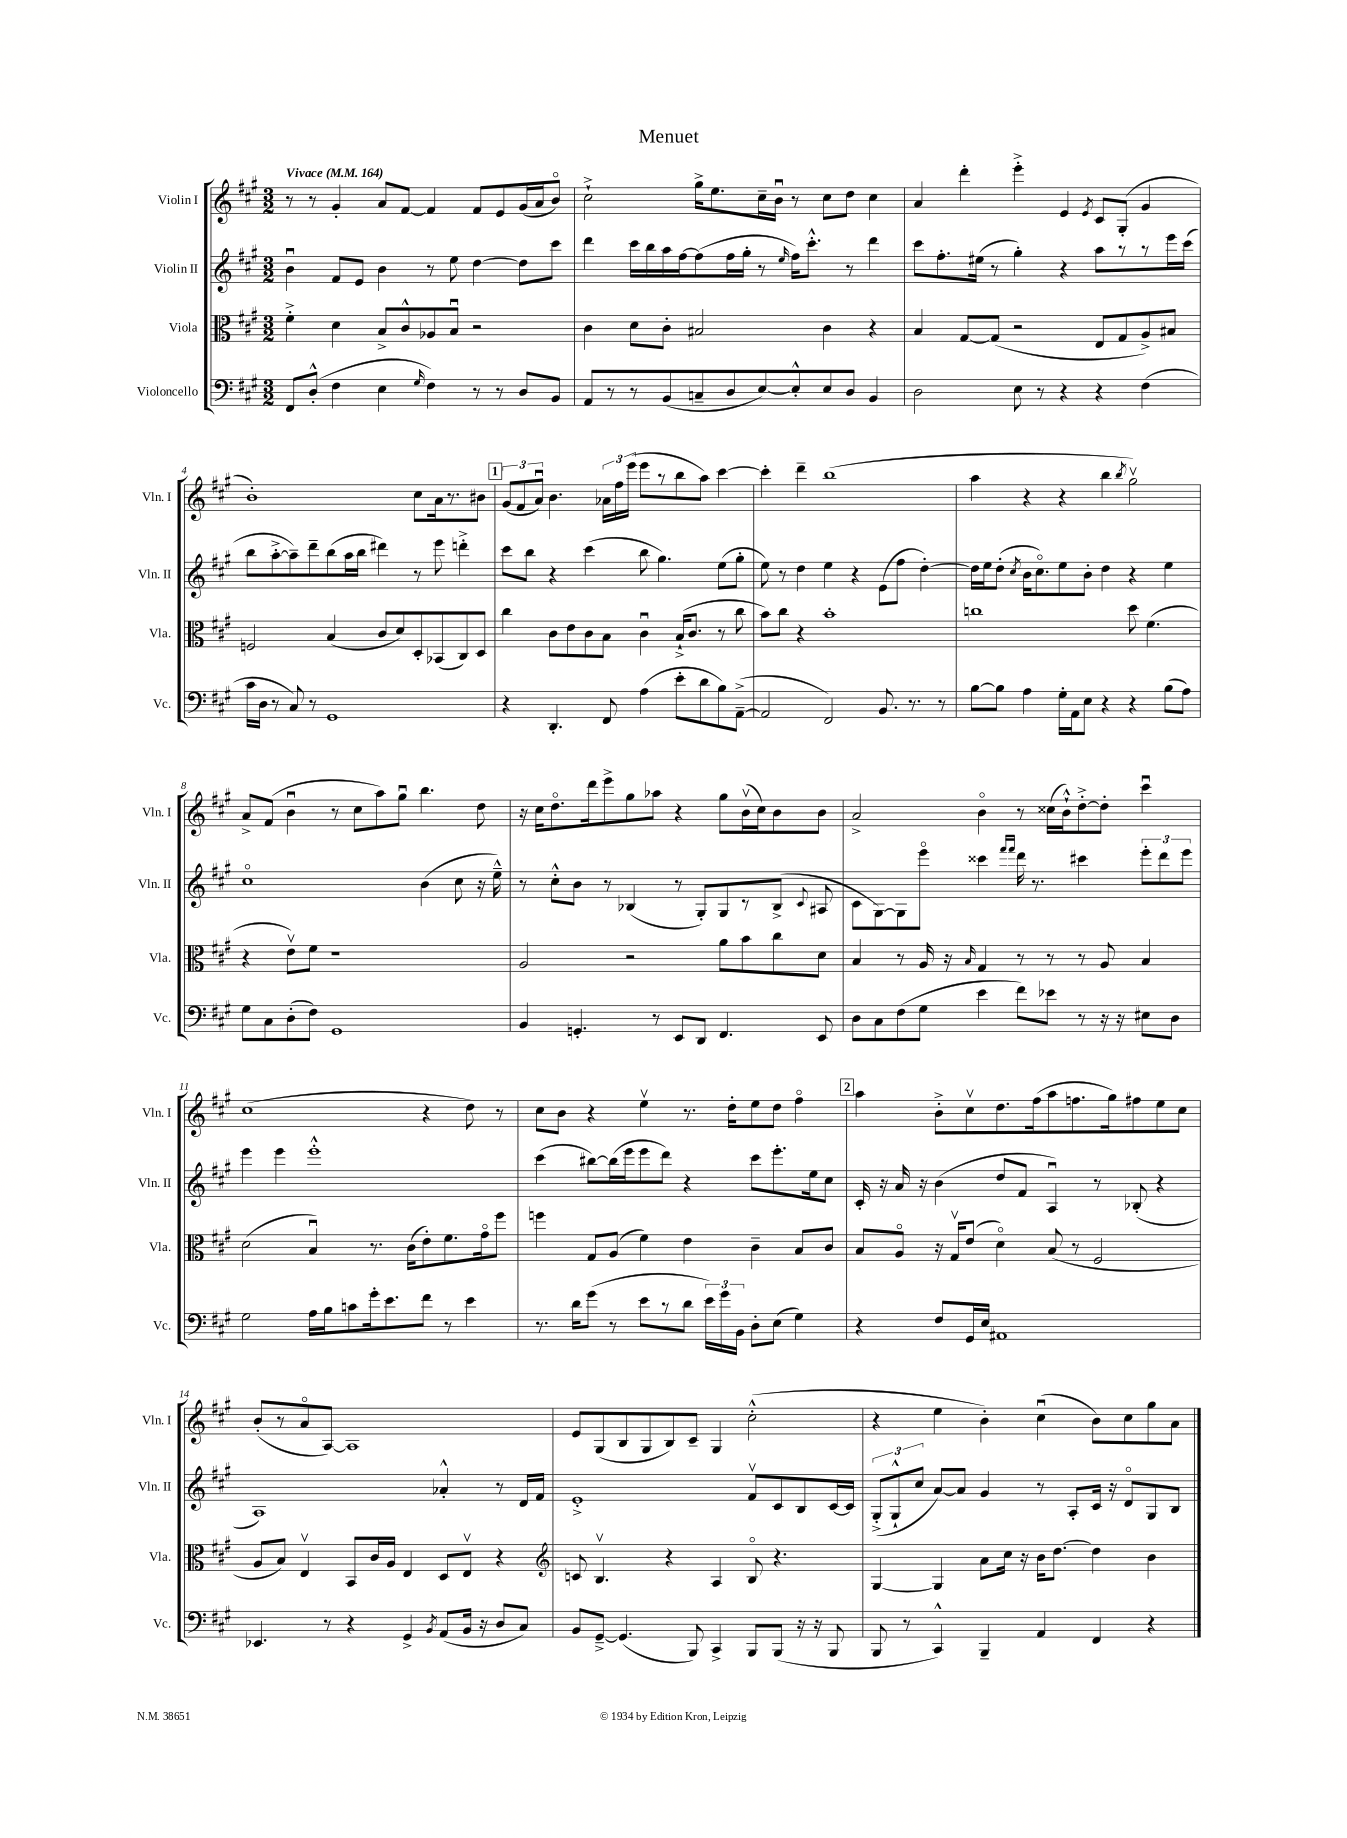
\header { title = "Menuet" }
<<
\new StaffGroup <<
\new Staff = "s0" \with { instrumentName = "Violin I" shortInstrumentName = "Vln. I" } {
    \clef treble \key a \major \numericTimeSignature \time 3/2 \tempo "Vivace" 4 = 164
    \autoBeamOff r8 r8 gis'4-. a'8[ fis'8]~ fis'4 fis'8[ e'8 gis'16( a'16 b'8]\flageolet) |
    cis''2-!-> gis''16[-> e''8. cis''16-- b'16]\downbow r8 cis''8[ d''8] cis''4 |
    a'4 d'''4-. e'''4-.-> e'4 \acciaccatura { e'8 } cis'8[ gis8]-.( gis'4 |
    b'1-.) cis''8[ a'16 r8. bis'8] |
    \mark \markup { \box "1" } \tuplet 3/2 { gis'8[( fis'8 a'8]\downbow) } b'4. \tuplet 3/2 { aes'16[ fis''16 e'''16]( } e'''8[ r8 b''8 a''8]) cis'''4~ |
    cis'''4-. d'''4-- b''1( |
    a''4 r4 r4 b''4 \acciaccatura { b''8 } gis''2\upbow) |
    a'8[-> fis'8]( b'4\downbow r8 cis''8[ a''8) gis''8]\downbow b''4. d''8 |
    r16 cis''16[ d''8.\flageolet d'''16 e'''8-> gis''8 aes''8] r4 gis''8[ b'16\upbow( cis''16) b'8 b'8] |
    a'2-> b'4\flageolet r8 cisis''16[( b'16-!-^) d''8~-.-> d''8]-. cis'''4\downbow |
    cis''1( r4 d''8) r8 |
    cis''8[ b'8] r4 e''4\upbow r8. d''16[-. e''8 d''8] fis''4\flageolet |
    \mark \markup { \box "2" } a''4 b'8[-.-> cis''8\upbow d''8. fis''16( a''8 f''8. gis''16) fis''8 e''8 cis''8] |
    b'8[-.( r8 a'8\flageolet a8]~) a1 |
    e'8[ gis8( b8 gis8 b8) cis'8]-- gis4 cis''2-.-^( |
    r4 e''4 b'4-.) cis''4\downbow( b'8[) cis''8 gis''8 a'8] \bar "|." |
}
\new Staff = "s1" \with { instrumentName = "Violin II" shortInstrumentName = "Vln. II" } {
    \clef treble \key a \major \numericTimeSignature \time 3/2
    \autoBeamOff b'4\downbow fis'8[ e'8] b'4 r8 e''8 d''4~ d''8[ cis'''8] |
    d'''4 cis'''16[ b''16 a''16 fis''16~ fis''8( fis''16 gis''16]-. r8 \grace { e''16 } fis''16[) cis'''8.]-.-^ r8 d'''4 |
    cis'''8[ fis''8.-. eis''16]( r8 gis''4-.) r4 a''8[ r8 r8 e'''16 cis'''16]( |
    b''8[ a''8~-.-> a''8--) d'''8-- b''8( a''16 b''16] dis'''4) r8 e'''8 d'''4-.-> |
    \mark \markup { \box "1" } cis'''8[ b''8] r4 cis'''4( b''8 gis''4.) e''8[( gis''8]-. |
    e''8) r8 d''4 e''4 r4 e'8[( fis''8] d''4~-.) |
    d''16[ e''16 d''8]-.( \acciaccatura { cis''8 } b'16[ cis''8.\flageolet) e''8 b'8]-. d''4 r4 e''4 |
    cis''1\flageolet b'4( cis''8 r16 e''16---^) |
    r8 cis''8[-.-^ b'8] r8 bes4( r8 gis8[-.) gis8 r8 bes8]->( \appoggiatura { cis'8 } ais8 |
    cis'8[ gis8~) gis8 e'''8]\flageolet cisis'''4 \grace { fis'''16[ fis'''16] } d'''16 r8. cis'''4 \tuplet 3/2 { e'''8[-. d'''8 e'''8] } |
    e'''4 e'''4 e'''1-.-^ |
    cis'''4( bis''8[~) bis''16( e'''16 e'''8 d'''8]) r4 cis'''8[ e'''8.-. e''16 cis''8] |
    \mark \markup { \box "2" } cis'16-. r16 a'16 r16 b'4( d''8[ fis'8] a4\downbow) r8 bes8-.( r4 |
    a1) aes'4-.-^ r8 d'16[ fis'16] |
    e'1-.-> fis'8[\upbow cis'8 b8 cis'16~ cis'16] |
    \tuplet 3/2 { gis8[-.->( gis8-!-^ cis''8] } a'8[~) a'8] gis'4 r8 a8[-. cis'16] r16 d'8[\flageolet gis8 b8] \bar "|." |
}
\new Staff = "s2" \with { instrumentName = "Viola" shortInstrumentName = "Vla." } {
    \clef alto \key a \major \numericTimeSignature \time 3/2
    \autoBeamOff fis'4-.-> d'4 b8[-> cis'8-^ aes8 b8]\downbow r2 |
    cis'4 d'8[ cis'8]-. bis2 cis'4 r4 |
    b4 gis8[~ gis8]( r2 e8[ gis8 a8->) bis8] |
    f2 b4( cis'8[ d'8) d8-. bes,8( cis8) d8] |
    \mark \markup { \box "1" } cis''4 cis'8[ e'8 cis'8 b8] cis'4\downbow b16[-!->( cis'8.] r8 cis''8 |
    b'8[) cis''8] r4 b'1-. |
    c''1 d''8 fis'4.( |
    r4 e'8[\upbow) fis'8] r1 |
    a2 r2 a'8[ b'8 cis''8 d'8] |
    b4 r8 a16 r16 \grace { b16 } gis4 r8 r8 r8 a8 b4 |
    d'2( b4\downbow) r8. cis'16[( e'8-.) fis'8. gis'16\flageolet fis''8] |
    f''4 gis8[ a8]( fis'4) e'4 cis'4-- b8[ cis'8] |
    \mark \markup { \box "2" } b8[ a8]\flageolet r16 gis16[\upbow e'8]( d'4\flageolet) b8( r8 fis2 |
    a8[ b8]) e4\upbow b,8[ cis'16 a16] e4 d8[ e8]\upbow r4 |
    \clef treble c'8 b4.\upbow r4 a4 b8\flageolet r4. |
    gis4~ gis4 a'8[ cis''16] r16 b'16[ d''8.]~ d''4 b'4 \bar "|." |
}
\new Staff = "s3" \with { instrumentName = "Violoncello" shortInstrumentName = "Vc." } {
    \clef bass \key a \major \numericTimeSignature \time 3/2
    \autoBeamOff fis,8[ d8]-.-^( fis4 e4 \grace { gis16 } fis4) r8 r8 d8[ b,8] |
    a,8[ r8 r8 b,8( c8-- d8 e8~) e8-.-^ e8 d8] b,4 |
    d2 e8 r8 r4 r4 fis4( |
    cis'16[ d16] r8 cis8) r8 gis,1 |
    \mark \markup { \box "1" } r4 d,4.-. fis,8 a4( e'8[-. d'8 b8) a,8]~--->( |
    a,2 fis,2) b,8. r8. r8 |
    b8[~ b8] a4 gis16[-. a,16 e8] r4 r4 b8[( a8]) |
    gis8[ cis8 d8-.( fis8]) gis,1 |
    b,4 g,4.-. r8 e,8[ d,8] fis,4. e,8 |
    d8[ cis8 fis8( gis8] e'4 fis'8[) ees'8] r8 r16 r16 eis8[ d8] |
    gis2 a16[ b16 c'8 gis'16-. e'8. fis'8] r8 e'4 |
    r8. d'16[ gis'8]( r8 e'8[ r8 d'8] \tuplet 3/2 { e'16[) gis'16 b,16] } d8[-. e8]( gis4) |
    \mark \markup { \box "2" } r4 fis8[ gis,16 e16] ais,1 |
    ees,4. r8 r4 gis,4-> \acciaccatura { b,8 } a,8[( b,16] r16 d8[ cis8]) |
    b,8[ gis,8]~---> gis,4.( b,,8) cis,4-> b,,8[ b,,8]( r16 r16 b,,8 |
    b,,8 r8 cis,4-^) b,,4-- a,4 fis,4 r4 \bar "|." |
}
>>
>>
